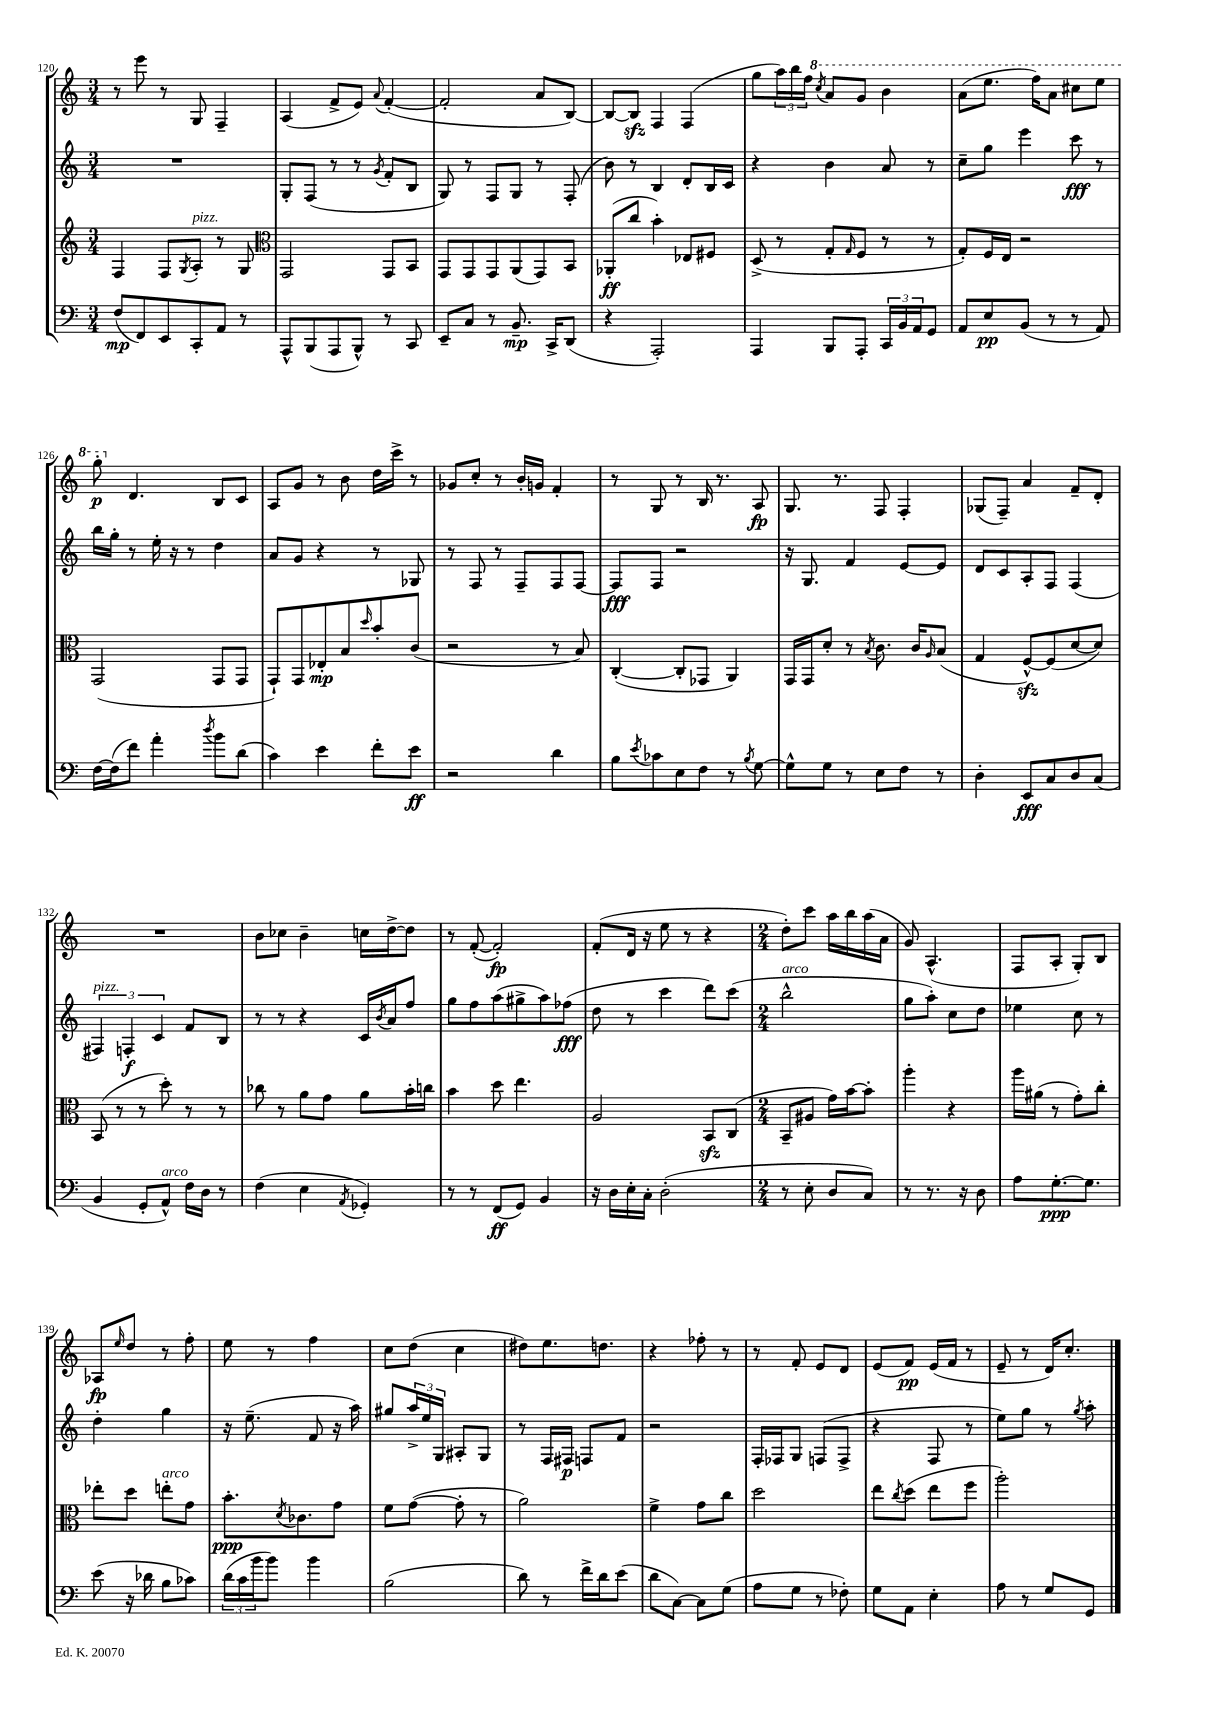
<<
\new StaffGroup <<
\new Staff = "s0" {
    \clef treble \key c \major \numericTimeSignature \time 3/4
    r8 e'''8 r8 g8 f4-- |
    a4( f'8-> e'8) \appoggiatura { a'8 } f'4~-.( |
    f'2-. a'8 b8~) |
    b8~ b8\sfz f4 f4( |
    g''8 \tuplet 3/2 { a''16) b''16 f''16 } \ottava #1 \acciaccatura { c'''8 } a''8 g''8 b''4 |
    a''8( e'''8. f'''16) a''8 cis'''8 e'''8 |
    g'''8-.\p \ottava #0 d'4. b8 c'8 |
    a8 g'8 r8 b'8 d''16 c'''16-> r8 |
    ges'8 c''8-. r8 b'16-. g'16 f'4-. |
    r8 g8 r8 b16 r8. a8\fp |
    g8. r8. f8 f4-. |
    ges8( f8--) a'4 f'8-- d'8-. |
    R2. |
    b'8 ces''8 b'4-- c''16 d''16~-> d''8 |
    r8 f'8~-.( f'2-.\fp) |
    f'8-.( d'16 r16 e''8 r8 r4 |
    \numericTimeSignature \time 2/4 d''8-.) c'''8 a''16 b''16 a''16( a'16 |
    g'8) a4.-^( |
    f8 a8-. g8-.) b8 |
    aes8\fp \grace { e''16 } d''8 r8 f''8-. |
    e''8 r8 f''4 |
    c''8 d''8( c''4 |
    dis''8) e''8. d''8. |
    r4 fes''8-. r8 |
    r8 f'8-. e'8 d'8 |
    e'8( f'8\pp) e'16( f'16 r8 |
    e'8-- r8 d'16) c''8.-. \bar "|." |
}
\new Staff = "s1" {
    \clef treble \key c \major \numericTimeSignature \time 3/4
    R2. |
    g8-. f8( r8 r8 \acciaccatura { g'8 } f'8-. b8 |
    g8) r8 f8 g8 r8 f8-.( |
    b'8) r8 b4 d'8-. b16 c'16 |
    r4 b'4 a'8 r8 |
    c''8-- g''8 e'''4 c'''8\fff r8 |
    b''16 g''16-. r8 e''16-. r16 r8 d''4 |
    a'8 g'8 r4 r8 ges8 |
    r8 f8 r8 f8-- f8 f8~ |
    f8\fff f8 r2 |
    r16 g8. f'4 e'8~ e'8 |
    d'8 c'8 a8-. f8 f4( |
    \tuplet 3/2 { fis4^\markup { \italic "pizz." }) f4-.\f c'4 } f'8 b8 |
    r8 r8 r4 c'16 \acciaccatura { b'8 } a'16 f''8 |
    g''8 f''8 a''8( gis''8-> a''8) fes''8\fff( |
    d''8 r8 c'''4 d'''8) c'''8( |
    \numericTimeSignature \time 2/4 b''2-^^\markup { \italic "arco" } |
    g''8 a''8-.) c''8 d''8 |
    ees''4 c''8 r8 |
    d''4-. g''4 |
    r16 e''8.--( f'8 r16 a''16) |
    gis''8 \tuplet 3/2 { a''16-> e''16 g16 } ais8-. g8 |
    r8 f16 fis16\p f8 f'8 |
    r2 |
    f16-. fes16 g8 f8( f8-> |
    r4 f8 r8 |
    e''8) g''8 r8 \acciaccatura { g''8 } a''8-. \bar "|." |
}
\new Staff = "s2" {
    \clef treble \key c \major \numericTimeSignature \time 3/4
    f4 f8 \acciaccatura { g8 } a8-.^\markup { \italic "pizz." } r8 g8 |
    \clef alto g,2 g,8 b,8 |
    g,8 g,8 g,8 a,8( g,8) b,8 |
    aes,8-.\ff( c''8 b'4-.) ees8 fis8 |
    d8->( r8 g8-. \grace { g16 } f8 r8 r8 |
    g8-.) f16 e16 r2 |
    g,2( g,8 g,8 |
    g,8-!) g,8 ees8-.\mp b8 \grace { d''16 } b'8-. c'8( |
    r2 r8 b8) |
    c4~-.( c8-. ges,8 a,4) |
    g,16 g,16 d'8-. r8 \acciaccatura { b8 } c'8. c'16 \grace { a16 } b8( |
    g4 f8~-^\sfz) f8( d'8~ d'8) |
    b,8( r8 r8 d''8-.) r8 r8 |
    ces''8 r8 a'8 g'8 a'8 b'16-. c''16 |
    b'4 d''8 e''4. |
    a2 b,8\sfz c8( |
    \numericTimeSignature \time 2/4 b,8-- ais8 g'16) b'16~ b'8-. |
    a''4-. r4 |
    a''16 ais'16( r8 g'8-.) c''8-. |
    ees''8-. d''8 e''8-.^\markup { \italic "arco" } g'8 |
    b'8.-.\ppp \acciaccatura { d'8 } ces'8. g'8 |
    f'8 g'8~( g'8-. r8 |
    a'2) |
    f'4-> g'8 c''8 |
    d''2 |
    e''8 \acciaccatura { c''8 } d''8( e''8 f''8 |
    a''2-.) \bar "|." |
}
\new Staff = "s3" {
    \clef bass \key c \major \numericTimeSignature \time 3/4
    f8\mp( f,8) e,8 c,8-. a,8 r8 |
    a,,8-^ b,,8( a,,8 b,,8-^) r8 c,8 |
    e,8-- c8 r8 b,8.--\mp c,16-> d,8( |
    r4 a,,2-.) |
    a,,4 b,,8 a,,8-. \tuplet 3/2 { c,16 b,16 a,16 } g,8 |
    a,8 e8\pp b,8( r8 r8 a,8) |
    f16~ f16( f'8) a'4-. \acciaccatura { d''8 } b'8 d'8( |
    c'4) e'4 f'8-. e'8\ff |
    r2 d'4 |
    b8 \acciaccatura { e'8 } ces'8 e8 f8 r8 \acciaccatura { b8 } g8~ |
    g8-^ g8 r8 e8 f8 r8 |
    d4-. e,8\fff c8 d8 c8( |
    b,4 g,8-. a,8-^^\markup { \italic "arco" }) f16 d16 r8 |
    f4( e4 \acciaccatura { a,8 } ges,4-.) |
    r8 r8 f,8\ff( g,8) b,4 |
    r16 d16 e16-. c16-. d2-.( |
    \numericTimeSignature \time 2/4 r8 e8-. d8 c8) |
    r8 r8. r16 d8 |
    a8 g8.~-.\ppp g8. |
    e'8( r16 des'16 b8 ces'8) |
    \tuplet 3/2 { d'16( c'16 b'16 } b'8) b'4 |
    b2( |
    d'8) r8 f'16-> d'16 e'8( |
    d'8 c8~) c8 g8( |
    a8 g8 r8 fes8-.) |
    g8 a,8 e4-. |
    a8 r8 g8 g,8 \bar "|." |
}
>>
>>
\layout { \context { \Score currentBarNumber = #120 } }
